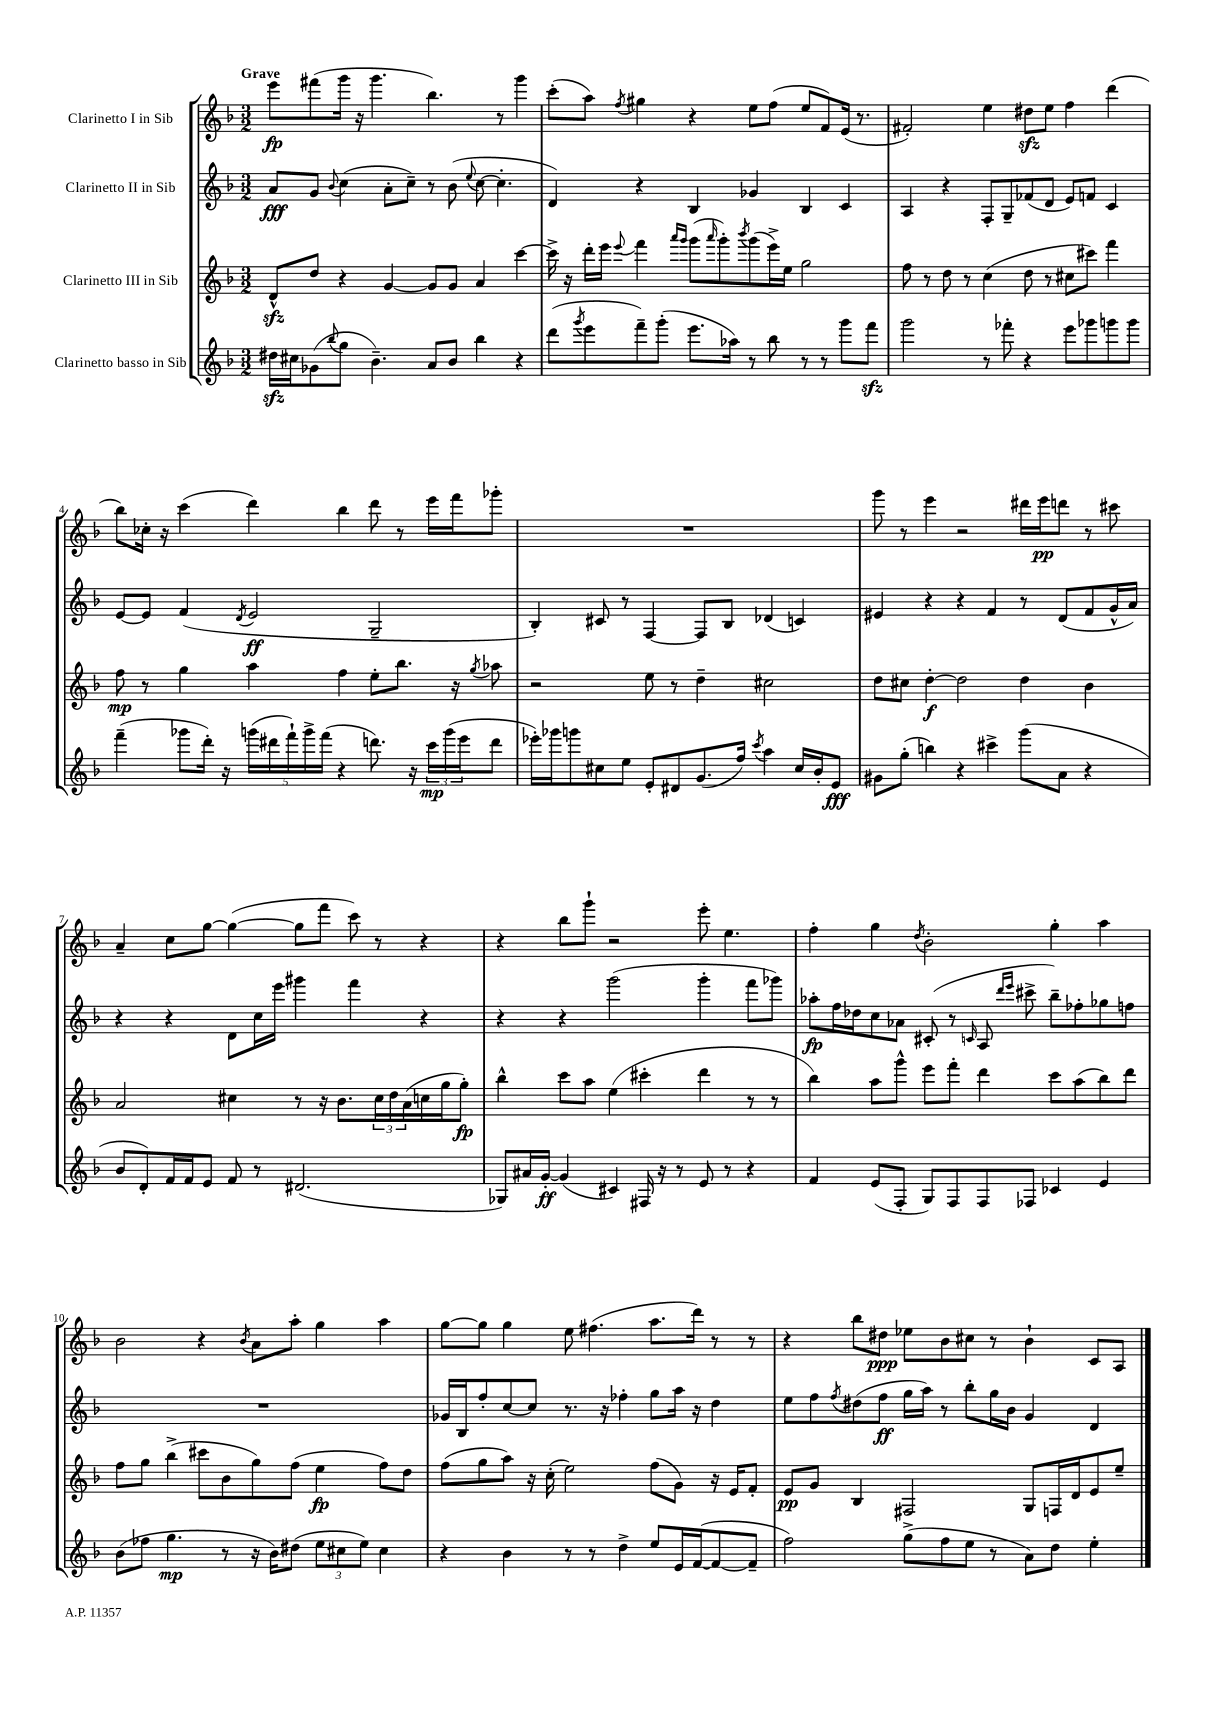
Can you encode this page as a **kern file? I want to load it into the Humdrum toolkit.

**kern	**dynam	**kern	**dynam	**kern	**dynam	**kern	**dynam
*part4	*part4	*part3	*part3	*part2	*part2	*part1	*part1
*staff4	*staff4	*staff3	*staff3	*staff2	*staff2	*staff1	*staff1
*I"Clarinetto basso in Sib	*	*I"Clarinetto III in Sib	*	*I"Clarinetto II in Sib	*	*I"Clarinetto I in Sib	*
*clefG2	*	*clefG2	*	*clefG2	*	*clefG2	*
*k[b-]	*	*k[b-]	*	*k[b-]	*	*k[b-]	*
*M3/2	*	*M3/2	*	*M3/2	*	*M3/2	*
=1	=1	=1	=1	=1	=1	=1	=1
!	!	!	!	!	!	!LO:TX:a:B:t=Grave	!
16dd#Xzz\LL	.	8dzz^^/L	.	8a/L	fff	8eee\L	fp
16cc#X\J	.	.	.	.	.	.	.
(8g-X\	.	8dd/J	.	8g/J	.	(8fff#X\	.
8qqbb-/	.	.	.	8qqb-/	.	.	.
8gg\J	.	4r	.	(4cc\	.	16ggg\Jk	.
.	.	.	.	.	.	16r	.
4.b-~\)	.	.	.	.	.	4.ggg\	.
.	.	[4g/	.	8a'\L	.	.	.
.	.	.	.	8cc~\J)	.	.	.
8a/L	.	8g/L]	.	8r	.	4.bb-\)	.
8b-/J	.	8g/J	.	(8b-\	.	.	.
.	.	.	.	8qqee/	.	.	.
4bb-\	.	4a/	.	[8cc\	.	.	.
.	.	.	.	4.cc'\]	.	8r	.
4r	.	[4ccc\	.	.	.	4ggg\	.
=2	=2	=2	=2	=2	=2	=2	=2
(8ddd\L	.	16ccc^\]	.	4d/)	.	(8ccc'\L	.
.	.	16r	.	.	.	.	.
8qggg/	.	.	.	.	.	.	.
8eee\	.	16ddd'\LL	.	.	.	8aa\J)	.
.	.	16eee\JJ	.	.	.	.	.
.	.	8qqeee/	.	.	.	8qff/	.
8fff~\)	.	4fff\	.	4r	.	4gg#X\	.
(8ggg'\J	.	.	.	.	.	.	.
.	.	16qqaaa/LL	.	.	.	.	.
.	.	16qqggg/JJ	.	.	.	.	.
8.eee\L	.	(8ggg\L	.	4B-/	.	4r	.
.	.	16qqaaa/	.	.	.	.	.
.	.	8ggg'\)	.	.	.	.	.
16aa-X\Jk)	.	.	.	.	.	.	.
.	.	8qbbb-/	.	.	.	.	.
8r	.	(8ggg\	.	4g-X/	.	8ee\L	.
8bb-\	.	16eee^\L)	.	.	.	(8ff\J	.
.	.	16ee\JJ	.	.	.	.	.
8r	.	2gg\	.	4B-/	.	8ee/L	.
8r	.	.	.	.	.	8f/)	.
8ggg\L	.	.	.	4c/	.	(16e/Jk	.
.	.	.	.	.	.	8.r	.
8fffzz\J	.	.	.	.	.	.	.
=3	=3	=3	=3	=3	=3	=3	=3
2ggg\	.	8ff\	.	4A/	.	2f#X'/)	.
.	.	8r	.	.	.	.	.
.	.	8dd\	.	4r	.	.	.
.	.	8r	.	.	.	.	.
8r	.	(4cc\	.	8F'/L	.	4ee\	.
8fff-X'\	.	.	.	8G~/	.	.	.
4r	.	8dd\	.	(8f-X/	.	8dd#Xzz\L	.
.	.	8r	.	8d/J	.	8ee\J	.
8eee\L	.	8cc#X\L	.	8e/L)	.	4ff\	.
8ggg-X\	.	8ccc#X\J)	.	8fn/J	.	.	.
8gggn\	.	4fff\	.	4c/	.	(4ddd\	.
8ggg\J	.	.	.	.	.	.	.
!!LO:LB:g=z
=4	=4	=4	=4	=4	=4	=4	=4
(4fff~\	.	8ff\	mp	[8e/L	.	8bb-\L)	.
.	.	8r	.	8e/J]	.	16cc-X'\Jk	.
.	.	.	.	.	.	16r	.
8ggg-X\L	.	4gg\	.	(4f/	.	(4ccc\	.
16ddd'\Jk)	.	.	.	.	.	.	.
16r	.	.	.	.	.	.	.
.	.	.	.	8qd/	.	.	.
(20gggn\LL	.	4aa\	.	2e/	ff	4ddd\)	.
20ddd#X\	.	.	.	.	.	.	.
20fff`\)	.	.	.	.	.	.	.
20ggg^\	.	.	.	.	.	.	.
(20fff\JJ	.	.	.	.	.	.	.
4r	.	4ff\	.	.	.	4bb-\	.
8.dddn\)	.	8ee'\L	.	2G~/	.	8ddd\	.
.	.	8.bb-\J	.	.	.	8r	.
16r	.	.	.	.	.	.	.
24ccc\LL	mp	.	.	.	.	16eee\LL	.
(24ggg\	.	.	.	.	.	.	.
.	.	16r	.	.	.	16fff\J	.
24eee\J	.	.	.	.	.	.	.
.	.	8qgg/	.	.	.	.	.
8ddd\J	.	8aa-X\	.	.	.	8ggg-X'\J	.
=5	=5	=5	=5	=5	=5	=5	=5
16eee-X'\LL)	.	2r	.	4B-'/)	.	1.r	.
16ggg-X\J	.	.	.	.	.	.	.
8gggn\	.	.	.	.	.	.	.
8cc#X\	.	.	.	8c#X/	.	.	.
8ee\J	.	.	.	8r	.	.	.
8e'/L	.	8ee\	.	[4F/	.	.	.
8d#X/	.	8r	.	.	.	.	.
(8.g/	.	4dd~\	.	8F/L]	.	.	.
.	.	.	.	8B-/J	.	.	.
16ff/Jk)	.	.	.	.	.	.	.
8qccc/	.	.	.	.	.	.	.
4aa\	.	2cc#X\	.	(4d-X/	.	.	.
16cc#/LL	.	.	.	4cn/)	.	.	.
16b-'/J	.	.	.	.	.	.	.
8e/J	fff	.	.	.	.	.	.
=6	=6	=6	=6	=6	=6	=6	=6
8g#X\L	.	8dd\L	.	4e#X/	.	8ggg\	.
(8gg'\J	.	8cc#X\J	.	.	.	8r	.
4bbn\)	.	[4dd'\	f	4r	.	4eee\	.
4r	.	2dd\]	.	4r	.	2r	.
4ccc#X^\	.	.	.	4f/	.	.	.
(8ggg\L	.	4dd\	.	8r	.	16ddd#X\LL	.
.	.	.	.	.	.	16eee\J	pp
8a\J	.	.	.	(8d/L	.	8dddn\J	.
4r	.	4b-\	.	8f/	.	8r	.
.	.	.	.	16g^^/L	.	8ccc#X\	.
.	.	.	.	16a/JJ)	.	.	.
!!LO:LB:g=z
=7	=7	=7	=7	=7	=7	=7	=7
8b-/L	.	2a/	.	4r	.	4a~/	.
8d'/)	.	.	.	.	.	.	.
16f/L	.	.	.	4r	.	8cc\L	.
16f/J	.	.	.	.	.	.	.
8e/J	.	.	.	.	.	[8gg\J	.
8f/	.	4cc#X\	.	8d\L	.	(4gg\_	.
8r	.	.	.	16cc\L	.	.	.
.	.	.	.	16eee\JJ	.	.	.
(2.d#X/	.	8r	.	4ggg#X\	.	8gg\L]	.
.	.	16r	.	.	.	8fff\J	.
.	.	8.b-\L	.	.	.	.	.
.	.	.	.	4fff\	.	8ccc\)	.
.	.	24cc#\L	.	.	.	8r	.
.	.	24dd\	.	.	.	.	.
.	.	(24a\	.	.	.	.	.
.	.	16ccn\	.	4r	.	4r	.
.	.	16gg\J	.	.	.	.	.
.	.	8gg'\J)	fp	.	.	.	.
=8	=8	=8	=8	=8	=8	=8	=8
8G-X/L)	.	4bb-^^\	.	4r	.	4r	.
16a#X/L	.	.	.	.	.	.	.
[16g'/JJ	ff	.	.	.	.	.	.
(4g/]	.	8ccc\L	.	4r	.	8bb-\L	.
.	.	8aa\J	.	.	.	8ggg`\J	.
4c#X/)	.	(4ee\	.	(2ggg\	.	2r	.
16F#X/	.	4ccc#X'\	.	.	.	.	.
16r	.	.	.	.	.	.	.
8r	.	.	.	.	.	.	.
8e/	.	4ddd\	.	4ggg'\	.	8eee'\	.
8r	.	.	.	.	.	4.ee\	.
4r	.	8r	.	8fff\L	.	.	.
.	.	8r	.	8ggg-X\J)	.	.	.
=9	=9	=9	=9	=9	=9	=9	=9
4f/	.	4bb-\)	.	8aa-X'\L	fp	4ff'\	.
.	.	.	.	16ff\L	.	.	.
.	.	.	.	16dd-X\J	.	.	.
(8e/L	.	8aa\L	.	8cc\	.	4gg\	.
8F'/J	.	8ggg^^\J	.	8a-X\J	.	.	.
.	.	.	.	.	.	8qdd/	.
8G/L)	.	8eee\L	.	(8c#X'/	.	2b-'\	.
8F/	.	8fff'\J	.	8r	.	.	.
.	.	.	.	16qqcn/	.	.	.
8F/	.	4ddd\	.	8A/	.	.	.
.	.	.	.	16qqddd/LL	.	.	.
.	.	.	.	16qqeee/JJ	.	.	.
8F-X/J	.	.	.	8ccc#X^\	.	.	.
4c-X/	.	8ccc\L	.	8bb-~\L)	.	4gg'\	.
.	.	(8aa\	.	8ff-X'\	.	.	.
4e/	.	8bb-\)	.	8gg-X\	.	4aa\	.
.	.	8ddd\J	.	8ffn\J	.	.	.
!!LO:LB:g=z
=10	=10	=10	=10	=10	=10	=10	=10
(8b-\L	.	8ff\L	.	1.r	.	2b-\	.
8ff-X\J	.	8gg\J	.	.	.	.	.
4.gg\	mp	(4bb-^\	.	.	.	.	.
.	.	8ccc#X\L	.	.	.	4r	.
8r	.	8b-\	.	.	.	.	.
.	.	.	.	.	.	8qb-/	.
16r	.	8gg\)	.	.	.	8a\L	.
16b-\KL)	.	.	.	.	.	.	.
(8dd#X\J	.	(8ff\J	.	.	.	8aa'\J	.
12ee\L	.	4ee\	fp	.	.	4gg\	.
12cc#X\	.	.	.	.	.	.	.
12ee\J)	.	.	.	.	.	.	.
4cc#\	.	8ff\L)	.	.	.	4aa\	.
.	.	8dd\J	.	.	.	.	.
=11	=11	=11	=11	=11	=11	=11	=11
4r	.	(8ff\L	.	16g-X/LL	.	[8gg\L	.
.	.	.	.	16B-/J	.	.	.
.	.	8gg\	.	8ff'/	.	8gg\J]	.
4b-\	.	8aa\J)	.	[8cc/	.	4gg\	.
.	.	16r	.	8cc/J]	.	.	.
.	.	(16cc'\	.	.	.	.	.
8r	.	2ee\)	.	8.r	.	8ee\	.
8r	.	.	.	.	.	(4.ff#X\	.
.	.	.	.	16r	.	.	.
4dd^\	.	.	.	4ff-X'\	.	.	.
8ee/L	.	(8ff\L	.	8gg\L	.	8.aa\L	.
16e/L	.	8g\J)	.	16aa\Jk	.	.	.
([16f/J	.	.	.	16r	.	16ddd\Jk)	.
8f/_	.	16r	.	4dd\	.	8r	.
.	.	16e/KL	.	.	.	.	.
8f~/J]	.	8f'/J	.	.	.	8r	.
=12	=12	=12	=12	=12	=12	=12	=12
2ff\)	.	8e/L	pp	8ee\L	.	4r	.
.	.	8g/J	.	8ff\	.	.	.
.	.	.	.	8qff/	.	.	.
.	.	4B-/	.	(8dd#X\	.	8bb-\L	.
.	.	.	.	8ff\J	ff	8dd#X\J	ppp
(8gg^\L	.	2F#X/	.	16gg\LL	.	8ee-X\L	.
.	.	.	.	16aa\JJ)	.	.	.
8ff\	.	.	.	8r	.	8b-\	.
8ee\J	.	.	.	8bb-'\L	.	8cc#X\J	.
8r	.	.	.	16gg\L	.	8r	.
.	.	.	.	16b-\JJ	.	.	.
8a\L)	.	8G/L	.	4g/	.	4b-`\	.
8dd\J	.	16Fn/L	.	.	.	.	.
.	.	16d/J	.	.	.	.	.
4ee'\	.	8e/	.	4d/	.	8c/L	.
.	.	8ee~/J	.	.	.	8A/J	.
==	==	==	==	==	==	==	==
*-	*-	*-	*-	*-	*-	*-	*-
